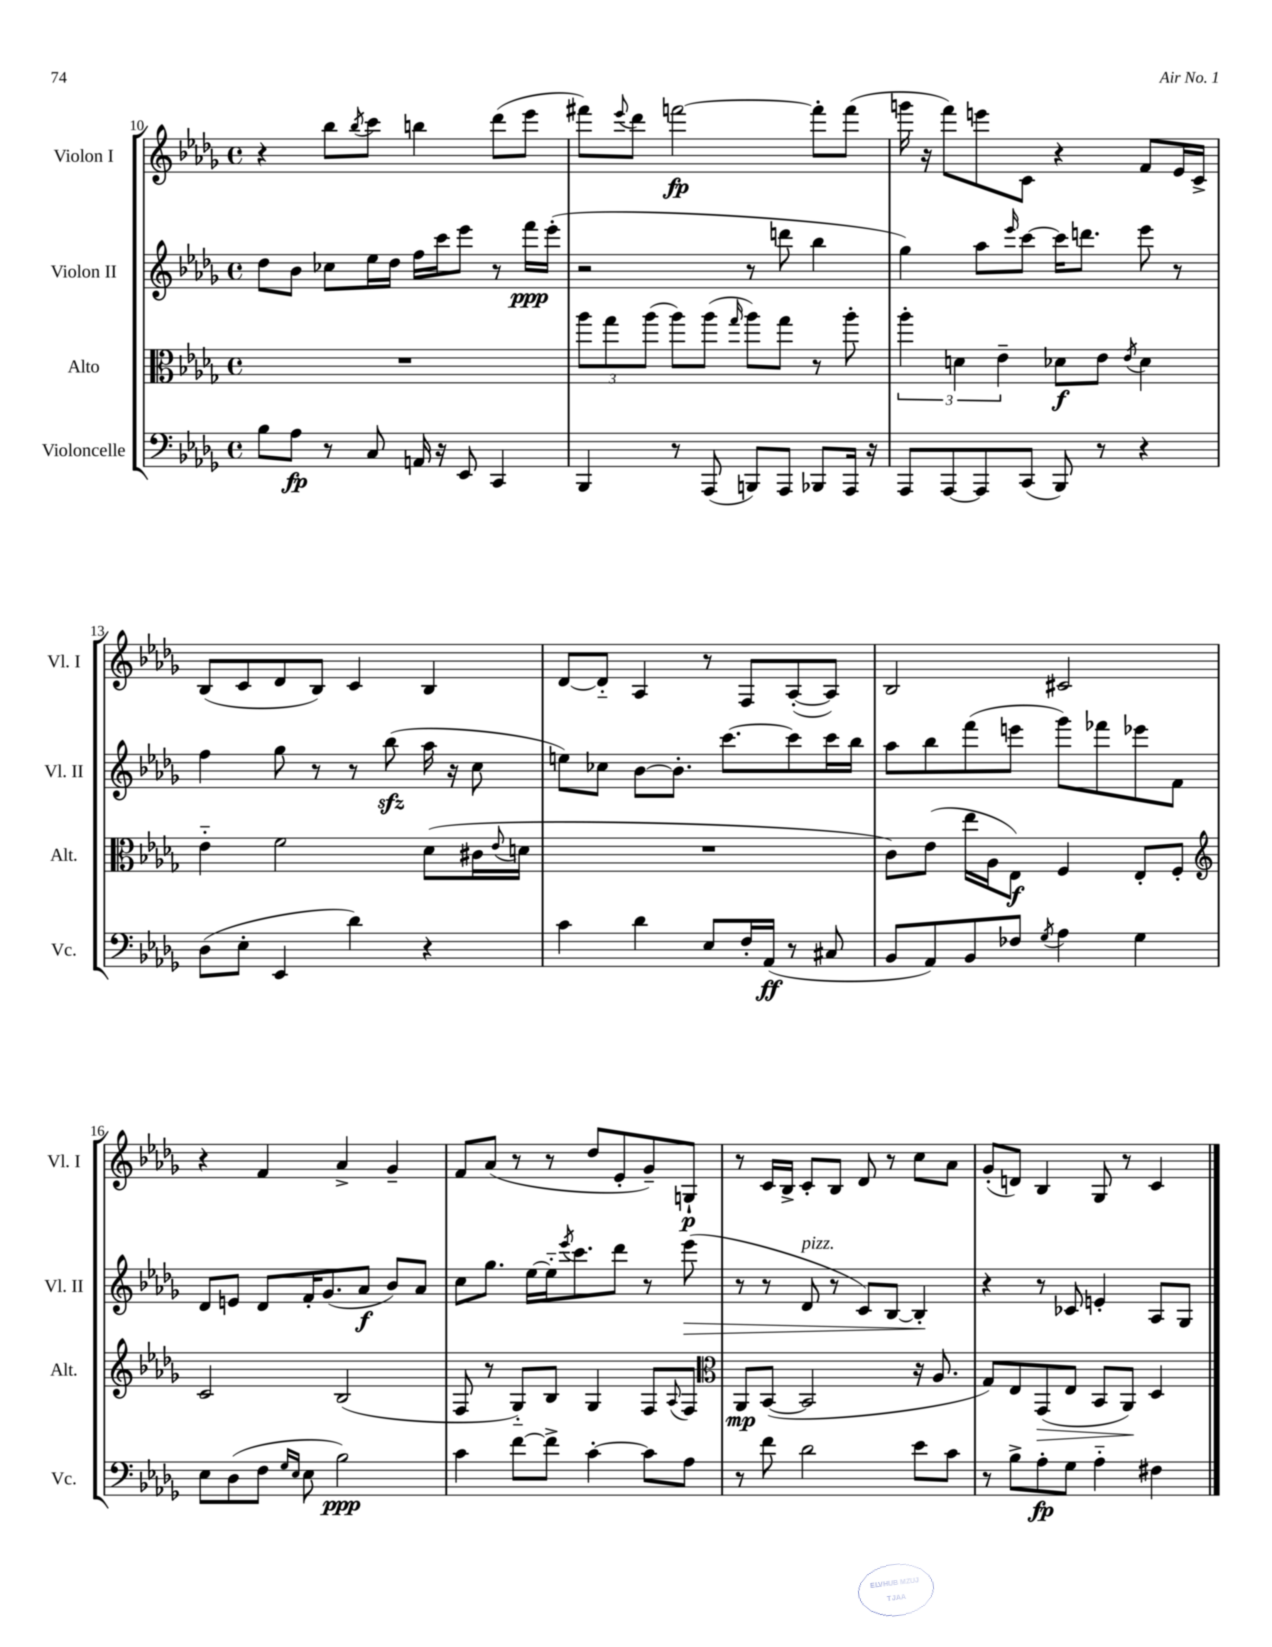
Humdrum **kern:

**kern	**kern	**kern	**kern
*staff4	*staff3	*staff2	*staff1
*clefF4	*clefC3	*clefG2	*clefG2
*k[b-e-a-d-g-]	*k[b-e-a-d-g-]	*k[b-e-a-d-g-]	*k[b-e-a-d-g-]
*M4/4	*M4/4	*M4/4	*M4/4
*met(c)	*met(c)	*met(c)	*met(c)
8B-	1r	8dd-	4r
8A-	.	8b-	.
8r	.	8cc-	8bb-
.	.	.	8qbb-
8C	.	16ee-	8ccc
.	.	16dd-	.
16AA	.	16ff	4bb
16r	.	16ccc	.
8EE-	.	8eee-	.
4CC	.	8r	(8ddd-
.	.	16fff	8eee-
.	.	(16eee-'	.
=	=	=	=
4BBB-	12aa-	2r	8fff#)
.	12gg-	.	.
.	.	.	8qqeee-
.	.	.	8ddd-
.	(12aa-	.	.
8r	8aa-)	.	[2fff
(8AAA-	(8aa-	.	.
.	16qqgg-	.	.
8BBB)	8aa-)	8r	.
8AAA-	8gg-	8ddd	.
8BBB-	8r	4bb-	8fff']
16AAA-	8aa-'	.	(8fff
16r	.	.	.
=	=	=	=
8AAA-	6aa-'	4gg-)	16ggg
.	.	.	16r
[8AAA-	.	.	8fff)
.	6d	.	.
8AAA-]	.	8aa-	8eee
.	6e-~	.	.
.	.	16qqeee-	.
(8CC	.	[8ccc	8c
8BBB-)	8d-	16ccc]	4r
.	.	8.ddd	.
8r	8e-	.	.
.	8qe-	.	.
4r	4d-	8eee-	8f
.	.	8r	16e-
.	.	.	16c^
=	=	=	=
(8D-	4e-'~	4ff	(8B-
8E-'	.	.	8c
4EE-	2f	8gg-	8d-
.	.	8r	8B-)
4d-)	.	8r	4c
.	.	(8bb-	.
4r	(8d-	16aa-	4B-
.	.	16r	.
.	16c#	8cc	.
.	8qqe-	.	.
.	16d	.	.
=	=	=	=
4c	1r	8ee)	[8d-
.	.	8cc-	8d-'~]
4d-	.	[8b-	4A-
.	.	8.b-']	.
8E-	.	.	8r
.	.	[8.ccc	.
16F'	.	.	8F
(16AA-	.	.	.
8r	.	8ccc]	([8A-'
8C#	.	16ccc	8A-])
.	.	16bb-	.
=	=	=	=
8BB-	8c)	8aa-	2B-
8AA-)	(8e-	8bb-	.
8BB-	16ee-	(8fff	.
.	16A-	.	.
8F-	8E-)	8eee	.
8qG-	.	.	.
4A-	4F	8ggg-)	2c#
.	.	8fff-	.
4G-	8E-'	8eee-	.
.	8F'	8f	.
=	=	=	=
*	*clefG2	*	*
8E-	2c	8d-	4r
(8D-	.	8e	.
8F	.	8d-	4f
16qqG-	.	.	.
16qqE-	.	.	.
8E-	.	16f'	.
.	.	(8.g-	.
2B-)	(2B-	.	4a-^
.	.	8a-	.
.	.	8b-)	4g-~
.	.	8a-	.
=	=	=	=
4c	8F	8cc	8f
.	8r	8.gg-	(8a-
[8f	8G-'~)	.	8r
.	.	[16ee-	.
8f^]	8B-	16ee-'~]	8r
.	.	8qeee-	.
.	.	8.ccc	.
[4c'	4G-	.	8dd-
.	.	8ddd-	8e-'
8c]	8F	8r	8g-~)
.	8qqA-	.	.
8A-	8F	(8eee-	8G`
=	=	=	=
*	*clefC3	*	*
8r	8AA-	8r	8r
8f	([8BB-	8r	16c
.	.	.	16B-^
2d-	2BB-]	8d-	8c'
.	.	8r	8B-
.	.	8c)	8d-
.	.	[8B-	8r
8e-	16r	4B-']	8cc
.	8.A-	.	.
8c	.	.	8a-
=	=	=	=
8r	8G-)	4r	(8g-'
8B-^	8E-	.	8d)
8A-'	(8GG-	8r	4B-
8G-	8E-	8c-	.
4A-'~	8BB-	4e'	8G-
.	8AA-)	.	8r
4F#	4D-	8A-	4c
.	.	8G-	.
==	==	==	==
*-	*-	*-	*-
